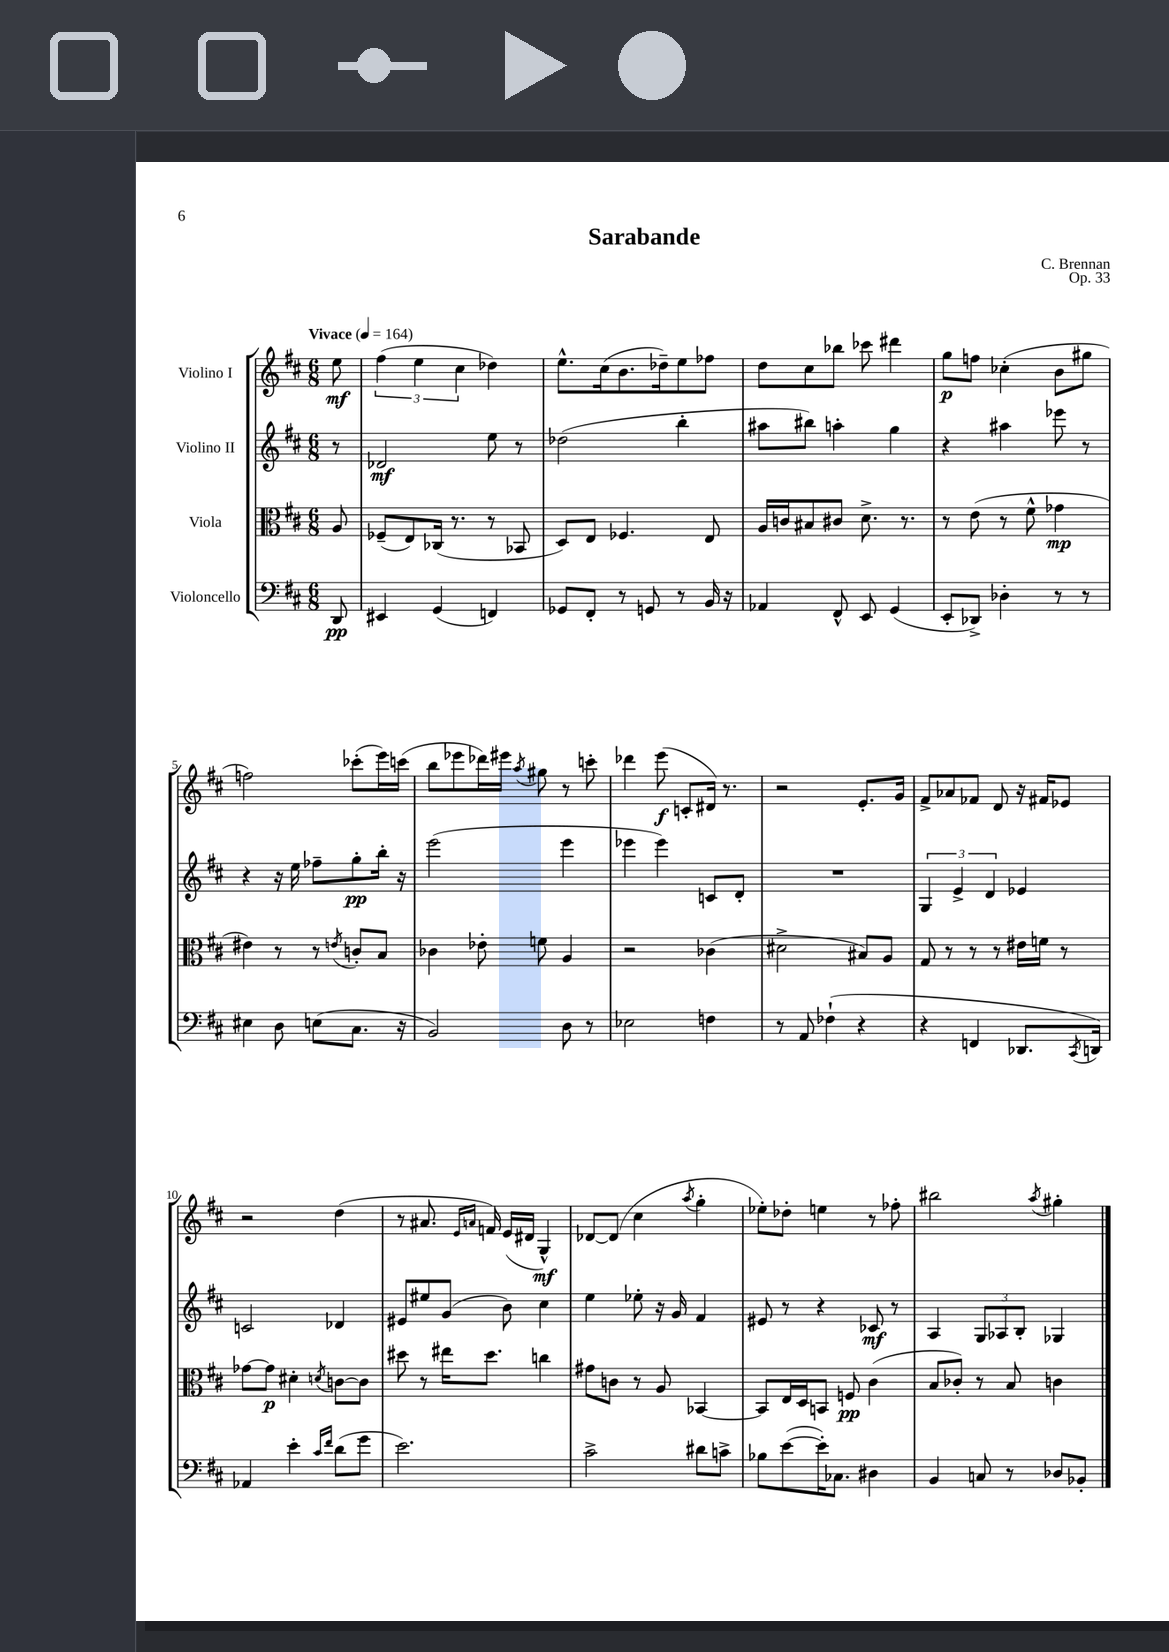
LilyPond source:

\header { title = "Sarabande" composer = "C. Brennan" opus = "Op. 33" }
<<
\new StaffGroup <<
\new Staff = "s0" \with { instrumentName = "Violino I" } {
    \clef treble \key d \major \numericTimeSignature \time 6/8 \partial 8 \tempo "Vivace" 4 = 164
    e''8\mf |
    \tuplet 3/2 { fis''4( e''4 cis''4 } des''4) |
    e''8.-^ cis''16( b'8. des''16--) e''8 fes''8 |
    d''8 cis''8 bes''8 ces'''8 dis'''4 |
    g''8\p f''8 ces''4-.( b'8 gis''8 |
    f''2) ces'''8-.( e'''16) c'''16( |
    b''8 ees'''8 des'''16) eis'''16 \acciaccatura { a''8 } gis''8 r8 c'''8-. |
    des'''4 e'''8\f( c'8-. dis'16) r8. |
    r2 e'8.-. g'16 |
    fis'8-> aes'8 fes'8 d'8 r16 fis'16 ees'8 |
    r2 d''4( |
    r8 ais'8. \grace { e'16 a'16 } f'16) e'16( dis'16 g4-^\mf) |
    des'8~ des'8( cis''4 \acciaccatura { a''8 } g''4-. |
    ees''8-.) des''8-. e''4 r8 fes''8-. |
    bis''2 \acciaccatura { a''8 } gis''4-. \bar "|." |
}
\new Staff = "s1" \with { instrumentName = "Violino II" } {
    \clef treble \key d \major \numericTimeSignature \time 6/8 \partial 8
    r8 |
    des'2\mf e''8 r8 |
    des''2( b''4-. |
    ais''8 bis''8) a''4-. g''4 |
    r4 ais''4 ees'''8 r8 |
    r4 r16 e''16 fes''8-- g''8-.\pp b''16-. r16 |
    e'''2( e'''4 |
    ees'''4 ees'''4) c'8 d'8-. |
    R2. |
    \tuplet 3/2 { g4 e'4-> d'4 } ees'4 |
    c'2 des'4 |
    eis'8 eis''8 g'8( b'8) cis''4 |
    e''4 ees''8-. r16 g'16 fis'4 |
    eis'8 r8 r4 ces'8\mf r8 |
    a4 \tuplet 3/2 { g8 aes8 b8-. } ges4 \bar "|." |
}
\new Staff = "s2" \with { instrumentName = "Viola" } {
    \clef alto \key d \major \numericTimeSignature \time 6/8 \partial 8
    a8 |
    fes8--( e8) ces16( r8. r8 bes,8 |
    d8) e8 fes4. e8 |
    a16 c'16 bis8 cis'8 d'8.-> r8. |
    r8 e'8( r8 fis'8-^ ges'4\mp |
    eis'4) r8 r8 \acciaccatura { e'8 } c'8-. b8 |
    ces'4 ees'8-. f'8 a4 |
    r2 ces'4( |
    dis'2-> bis8) a8 |
    g8 r8 r8 r8 eis'16 f'16 r8 |
    ges'8~ ges'8\p dis'4-. \acciaccatura { d'8 } c'8~ c'8 |
    dis''8 r8 eis''16 dis''8. c''4 |
    gis'8 c'8 r8 a8 bes,4~ |
    bes,8 e16 d16 b,8 f8\pp cis'4( |
    b8 ces'8-.) r8 b8 c'4 \bar "|." |
}
\new Staff = "s3" \with { instrumentName = "Violoncello" } {
    \clef bass \key d \major \numericTimeSignature \time 6/8 \partial 8
    d,8\pp |
    eis,4 g,4( f,4) |
    ges,8 fis,8-. r8 g,8 r8 b,16 r16 |
    aes,4 fis,8-^ e,8 g,4( |
    e,8-. des,8->) des4-. r8 r8 |
    eis4 d8 e8( cis8. r16 |
    b,2) d8 r8 |
    ees2 f4 |
    r8 a,8 fes4-!( r4 |
    r4 f,4 des,8. \acciaccatura { cis,8 } d,16) |
    aes,4 e'4-. \grace { cis'16 fis'16 } d'8( g'8 |
    e'2.) |
    cis'2-> dis'8 c'8-> |
    bes8 e'8~( e'16-.) ces8. dis4 |
    b,4 c8 r8 des8 bes,8-. \bar "|." |
}
>>
>>
